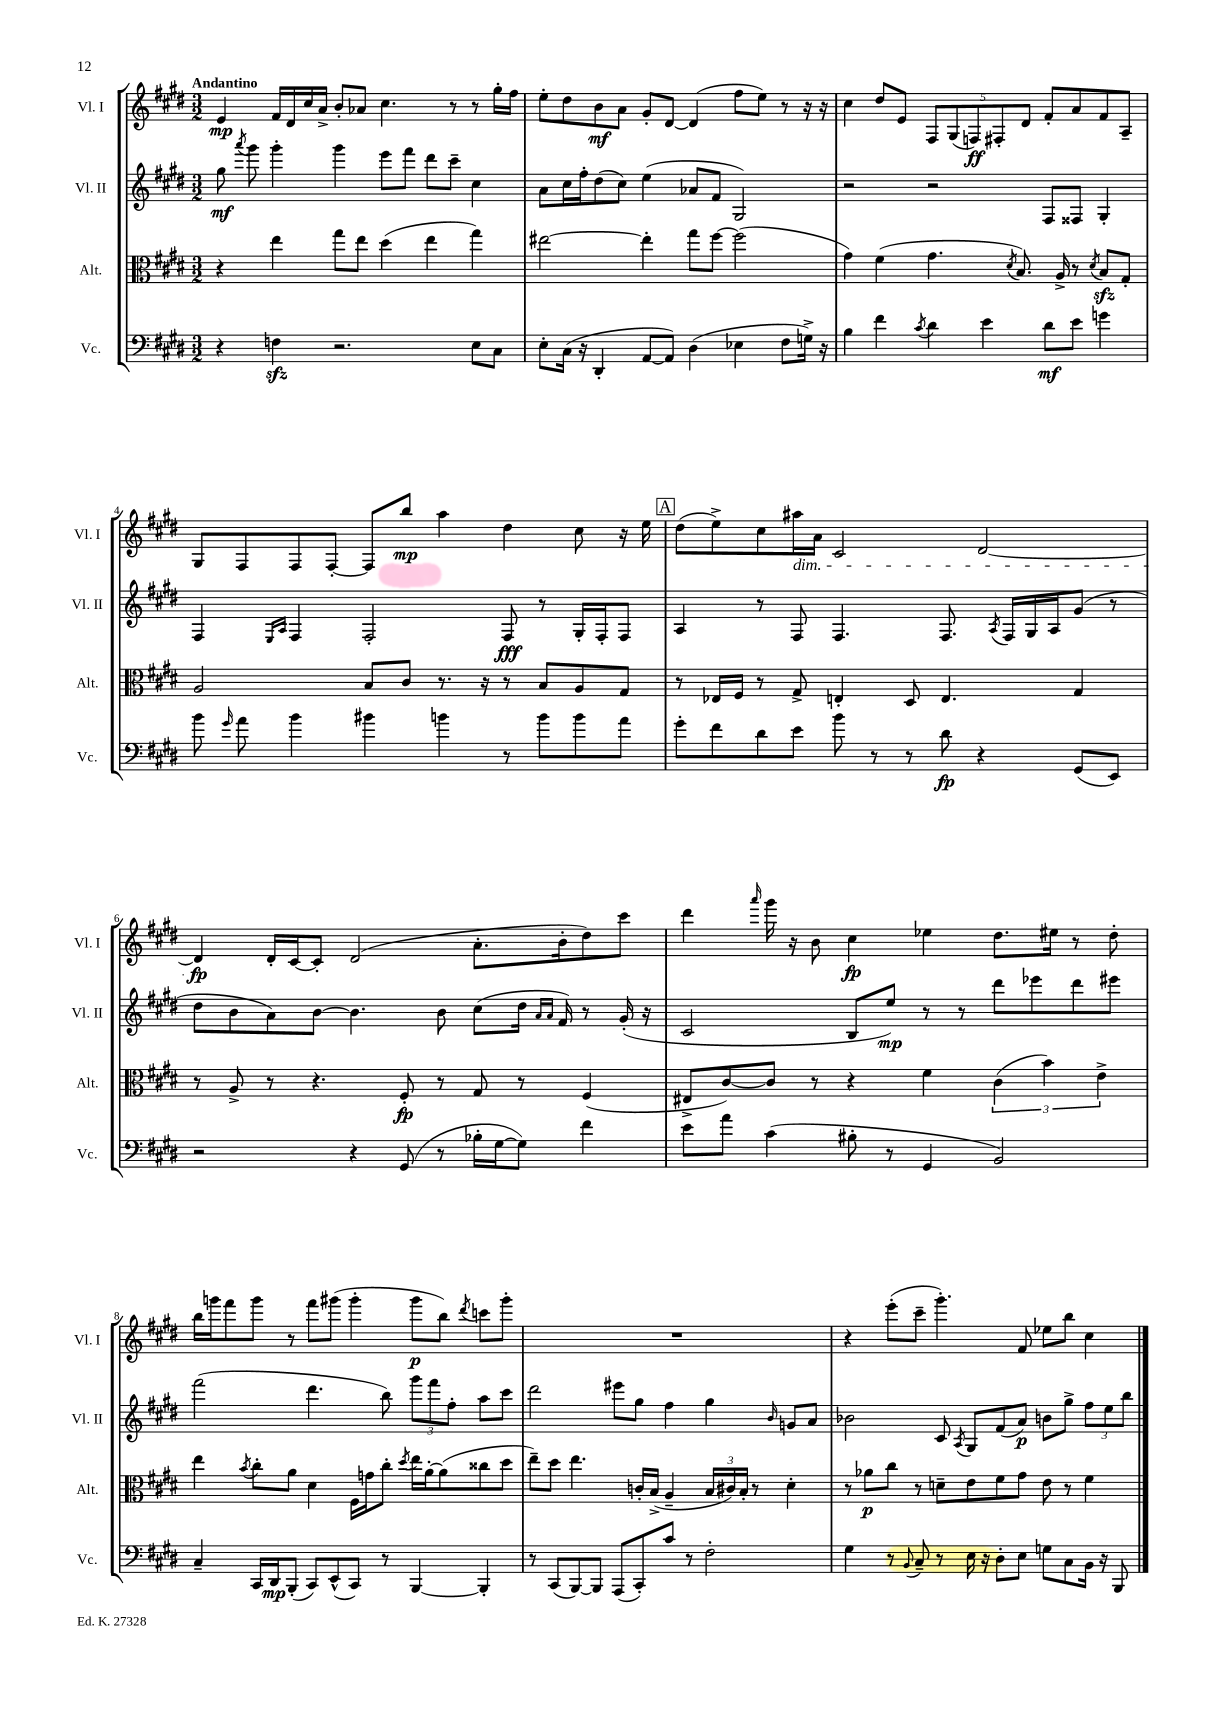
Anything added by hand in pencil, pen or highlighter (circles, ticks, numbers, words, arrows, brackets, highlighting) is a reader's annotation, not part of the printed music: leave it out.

**kern	**kern	**kern	**kern
*staff4	*staff3	*staff2	*staff1
*clefF4	*clefC3	*clefG2	*clefG2
*k[f#c#g#d#]	*k[f#c#g#d#]	*k[f#c#g#d#]	*k[f#c#g#d#]
*M3/2	*M3/2	*M3/2	*M3/2
4r	4r	8gg#\	4e/
.	.	8qaaa/	.
.	.	8ggg#\	.
4F\	4ee\	4ggg#'\	16f#/LL
.	.	.	16d#/
.	.	.	16cc#/
.	.	.	16a^/JJ
2.r	8gg#\L	4ggg#\	8b'/L
.	8ee\J	.	8a-/J
.	(4dd#\	8eee\L	4.cc#\
.	.	8fff#\J	.
.	4ee\	8ddd#\L	.
.	.	8ccc#~\J	8r
8E\L	4gg#\)	4cc#\	8r
8C#\J	.	.	16gg#'\LL
.	.	.	16ff#\JJ
=	=	=	=
8E'\L	[2ee#\	8a\L	8ee'\L
(16C#\Jk	.	16cc#\L	8dd#\
16r	.	16ff#'\J	.
4DD#'/	.	(8dd#\	8b\
.	.	8cc#\J)	8a\J
[8AA/L	4ee#'\]	(4ee\	8g#'/L
8AA/]J)	.	.	[8d#/J
(4D#\	8gg#\L	8a-/L	(4d#/]
.	[8ff#\J	8f#/J	.
4E-\	(2ff#\]	2G#/)	8ff#\L
.	.	.	8ee\J)
8F#\L	.	.	8r
16G^\Jk)	.	.	16r
16r	.	.	16r
=	=	=	=
4B\	4g#\)	2r	4cc#\
4f#\	(4f#\	.	8dd#/L
.	.	.	8e/J
8qc#/	.	.	.
4d#\	4.g#\	2r	10F#/L
.	.	.	(10G#/
.	.	.	10F/)
4e\	.	.	.
.	.	.	10F#'/
.	8qd#/	.	.
.	8.B/)	.	.
.	.	.	10d#/J
8d#\L	.	8F#/L	8f#'/L
.	16A^/	.	.
8e\J	8r	8F##/J	8a/
.	8qd#/	.	.
4g\	8B/L	4G#'/	8f#/
.	8G#'/J	.	8A~/J
=	=	=	=
8b\	2A/	4F#/	8G#/L
16qqg#/	.	.	.
8a\	.	.	8F#/
.	.	16qqE/LL	.
.	.	16qqA/JJ	.
4b\	.	4F#/	8F#/
.	.	.	[8F#'/J
4b#\	8B/L	2F#'/	8F#/]L
.	8c#/J	.	8bb/J
4b\	8.r	.	4aa\
.	16r	.	.
8r	8r	8F#/	4dd#\
8b\L	8B/L	8r	.
8b\	8A/	16G#'/LL	8cc#\
.	.	16F#'/J	.
8a\J	8G#/J	8F#/J	16r
.	.	.	16ee\
=	=	=	=
8g#'\L	8r	4A/	(8dd#\L
8f#\	16E-/LL	.	8ee^\)
.	16F#/JJ	.	.
8d#\	8r	8r	8cc#\
8e\J	8G#^/	8F#/	16aa#\L
.	.	.	16a\JJ
8b\	4E'/	4.F#/	2c#/
8r	.	.	.
8r	8D#/	.	.
8d#\	4.E/	8.F#/	.
4r	.	.	[2d#/
.	.	8qA/	.
.	.	16F#/LL	.
.	.	16G#/	.
.	.	16A/J	.
(8GG#/L	4G#/	(8g#/J	.
8EE/J)	.	8r	.
=	=	=	=
2r	8r	8dd#\L	4d#/]
.	8A^/	8b\	.
.	8r	8a\)	16d#'/LL
.	.	.	[16c#/J
.	4.r	[8b\J	8c#'/]J
4r	.	4.b\]	(2d#/
(8GG#/	8F#'/	.	.
8r	8r	8b\	.
16B-'\LL	8G#/	(8cc#\L	8.a'\L
[16G#\J	.	.	.
8G#\]J)	8r	16dd#\Jk	.
.	.	16qqa/LL	.
.	.	16qqa/JJ	.
.	.	16f#/)	16b'\k
4f#\	(4F#/	8r	8dd#\)
.	.	(16g#'/	8ccc#\J
.	.	16r	.
=	=	=	=
8e\L	8E#^/L	2c#/	4ddd#\
8a\J	[8c#/)	.	.
.	.	.	16qqaaa/
(4c#\	8c#/]J	.	16ggg#\
.	.	.	16r
.	8r	.	8b\
8B#'\	4r	8B/L	4cc#\
8r	.	8ee/J)	.
4GG#/	4f#\	8r	4ee-\
.	.	8r	.
2BB/)	(6c#\	8ddd#\L	8.dd#\L
.	.	8eee-\	.
.	6b\)	.	.
.	.	.	16ee#\Jk
.	.	8ddd#\	8r
.	6e^\	.	.
.	.	8eee#\J	8dd#'\
=	=	=	=
4C#~/	4ee\	(2fff#\	16bb\LL
.	.	.	16ggg\J
.	.	.	8fff#\
.	8qb/	.	.
16CC#/LL	8cc#'\L	.	8ggg\J
16DD#/J	.	.	.
(8BBB'/J	8a\J	.	8r
8CC#/L)	4d#\	4.ddd#\	8fff#\L
(8EE^^/	.	.	(8ggg#\J
8CC#/J)	16F#\LL	.	4ggg#'\
.	16g\J	.	.
8r	8cc#'\J	8bb\)	.
.	8qdd#/	.	.
[4BBB/	16ee\LL	12ggg#\L	8ggg#\L
.	[16a'\J	.	.
.	.	12fff#\	.
.	(8a\]	.	8bb\J)
.	.	12ff#'\J	.
.	.	.	8qddd#/
4BBB'/]	8cc##\	8aa\L	8ccc\L
.	8dd#\J	8ccc#\J	8ggg#'\J
=	=	=	=
8r	8ee~\L)	2ddd#\	1.r
(8CC#/L	8dd#\J	.	.
[8BBB/)	4.ee\	.	.
8BBB/]J	.	.	.
(8AAA/L	.	8eee#\L	.
8CC#'/)	16c'/LL	8gg#\J	.
.	(16B^/JJ	.	.
8c#/J	4A~/	4ff#\	.
8r	.	.	.
2F#'\	24B/LL	4gg#\	.
.	24c#/)	.	.
.	24B'/JJ	.	.
.	8r	.	.
.	.	16qqb/	.
.	4d#'\	8g/L	.
.	.	8a/J	.
=	=	=	=
4G#\	8r	2b-\	4r
.	8a-\L	.	.
8r	8cc#\J	.	(8eee'\L
8qqBB/	.	.	.
8C#~/	8r	.	8ccc#~\J
8r	8d~\L	8c#/	4.ggg#'\)
.	.	8qA/	.
16E\	8e\	8G#/L	.
16r	.	.	.
8D#'\L	8f#\	(8f#/	.
8E\J	8g#\J	8a/J)	8f#/
8G\L	8e\	8b\L	8ee-\L
8C#\	8r	8gg#^\J	8bb\J
16BB\Jk	4f#\	12ff#\L	4cc#\
16r	.	.	.
.	.	12ee\	.
8BBB/	.	.	.
.	.	12bb\J	.
==	==	==	==
*-	*-	*-	*-
